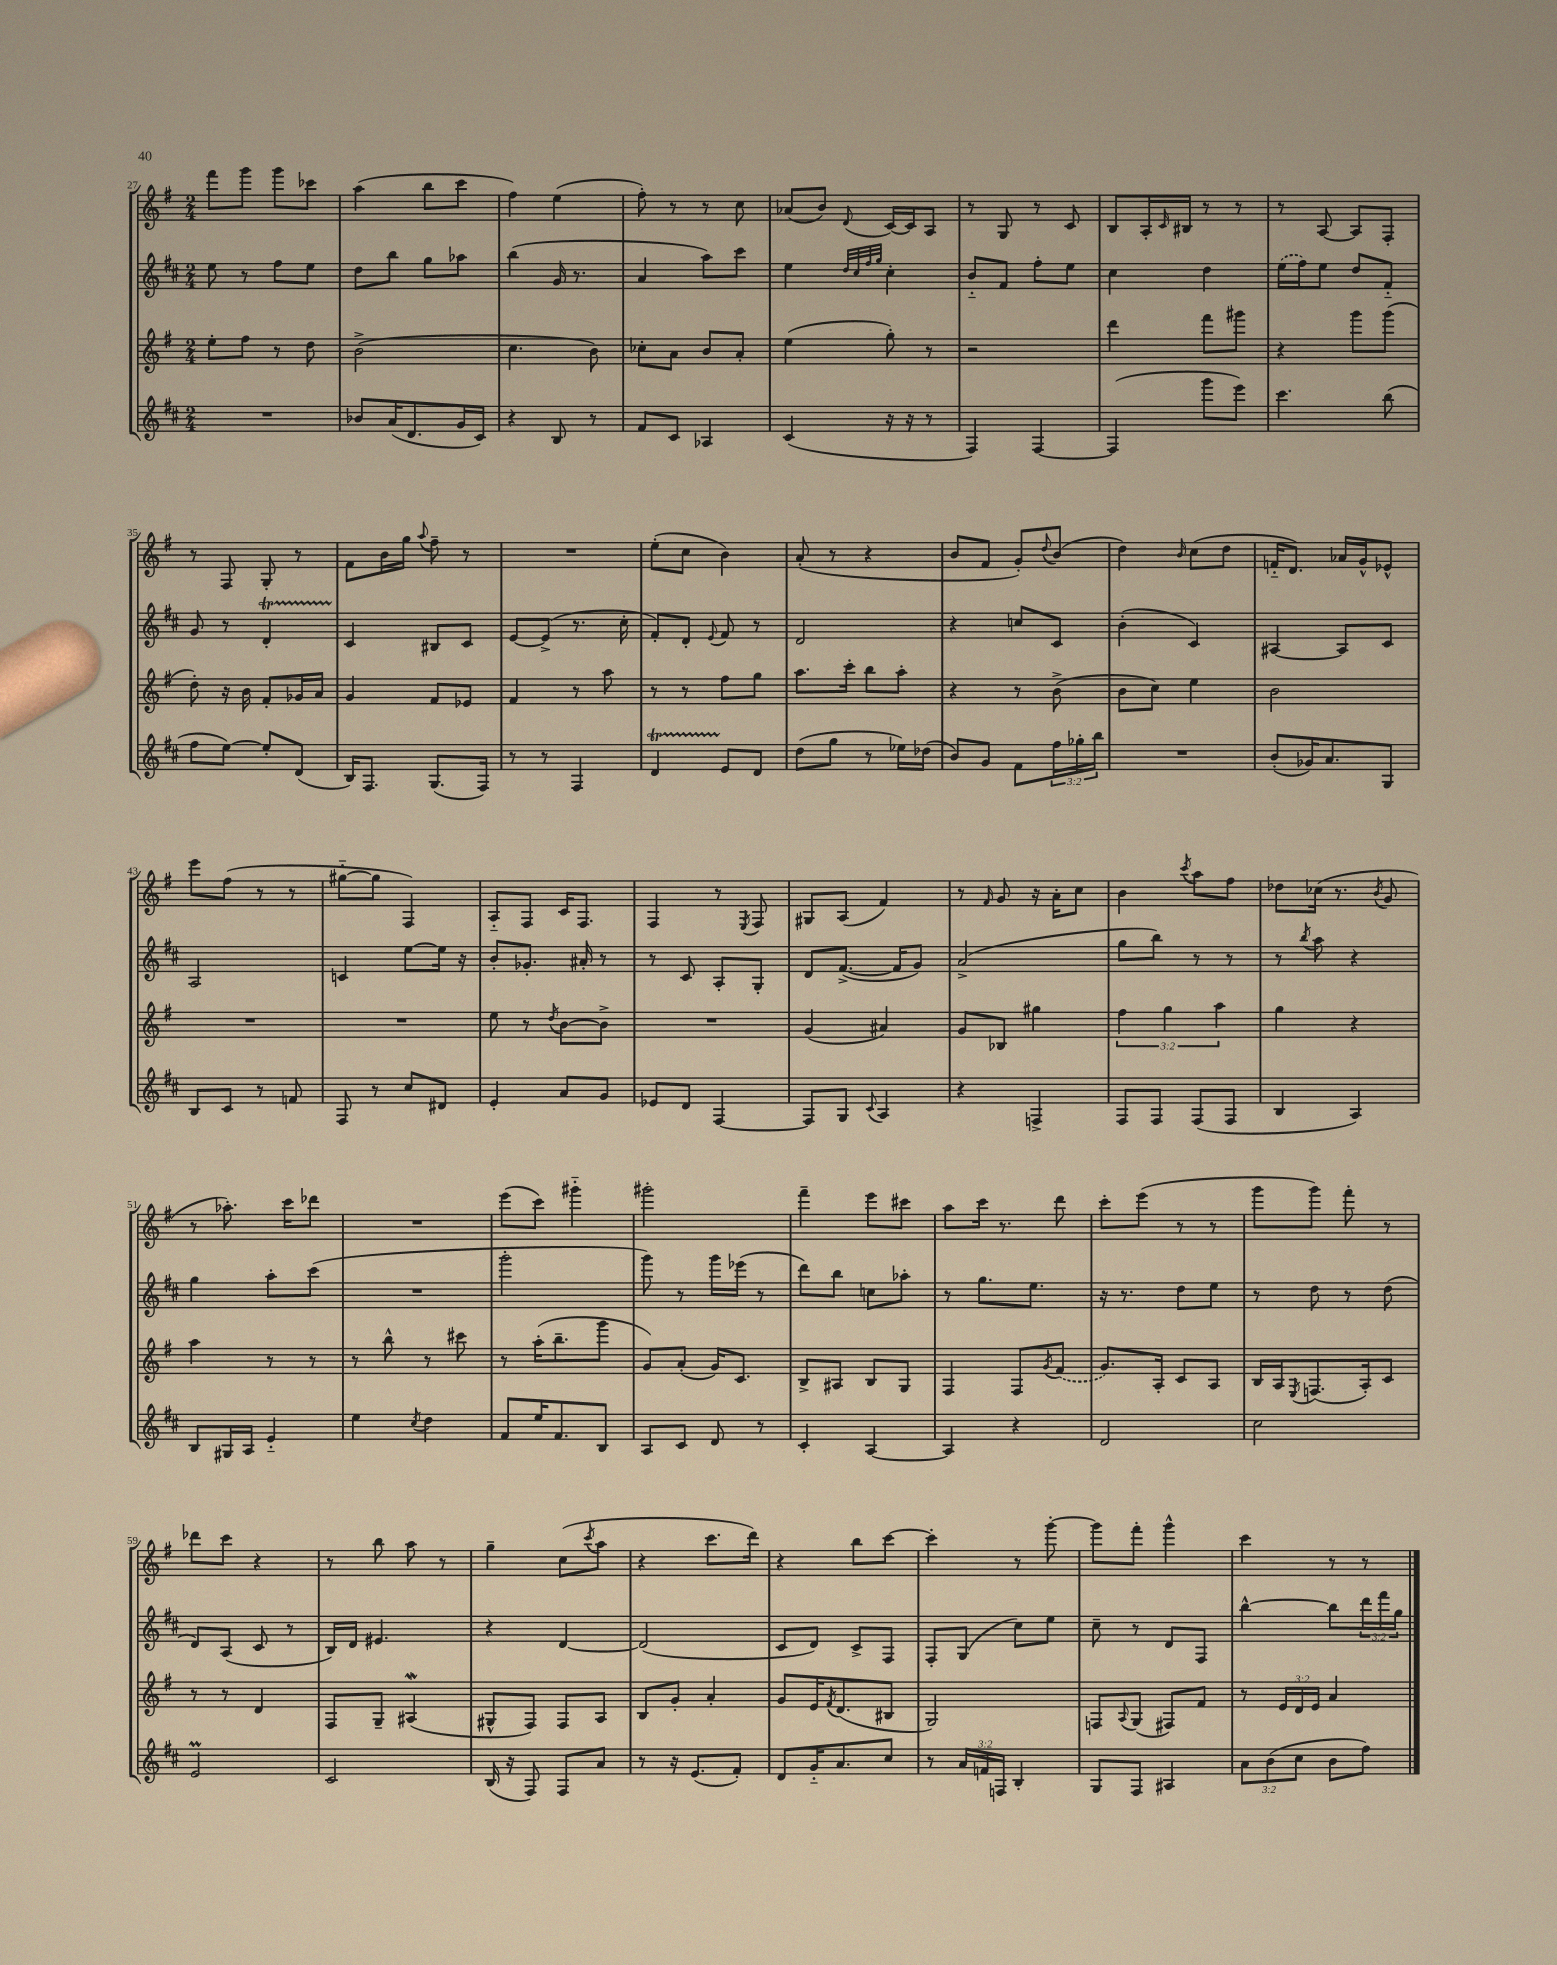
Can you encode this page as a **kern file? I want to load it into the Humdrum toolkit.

**kern	**kern	**kern	**kern
*staff4	*staff3	*staff2	*staff1
*clefG2	*clefG2	*clefG2	*clefG2
*k[f#c#]	*k[f#]	*k[f#c#]	*k[f#]
*M2/4	*M2/4	*M2/4	*M2/4
2r	8ee'	8ee	8fff#
.	8ff#	8r	8ggg
.	8r	8ff#	8ggg
.	8dd	8ee	8ccc-
=	=	=	=
8b-	(2b^	8dd	(4aa
(16a	.	8bb	.
8.d	.	.	.
.	.	8gg	8bb
16g	.	8aa-	8ccc
16c#)	.	.	.
=	=	=	=
4r	4.cc	(4bb	4ff#)
8B	.	16g	(4ee
.	.	8.r	.
8r	8b)	.	.
=	=	=	=
8f#	8cc-'	4a	8ff#')
8c#	8a	.	8r
4A-	8b	8aa)	8r
.	8a'	8ccc#	8cc
=	=	=	=
(4c#	(4ee	4ee	(8a-
.	.	.	8b)
.	.	32qqdd	.
.	.	32qqcc#	.
.	.	32qqff#	.
.	.	32qqgg	8qqd
16r	8gg')	4cc#'	[16c
16r	.	.	16c]
8r	8r	.	8A
=	=	=	=
4F#)	2r	8b'~	8r
.	.	8f#	8G
[4F#	.	8ff#'	8r
.	.	8ee	8c
=	=	=	=
(4F#]	4ddd	4cc#	8B
.	.	.	16A'
.	.	.	16qqc
.	.	.	16B#
8ggg	8fff#	4dd	8r
8eee)	8ggg#	.	8r
=	=	=	=
4.ccc#	4r	(16ee	8r
.	.	16ff#)	.
.	.	8ee	[8A
.	8ggg	8dd	8A]
(8bb	(8ggg	8f#'~	8F#'
=	=	=	=
8ff#	8dd')	8g	8r
[8ee)	16r	8r	8F#
.	16b	.	.
8ee']	8f#'	4d'	8G'
(8d	16g-	.	8r
.	16a	.	.
=	=	=	=
16B)	4g	4c#	8f#
8.F#	.	.	.
.	.	.	16b
.	.	.	16gg
.	.	.	8qqaa
(8.G	8f#	8B#	8ff#~
.	8e-	8c#	8r
16F#)	.	.	.
=	=	=	=
8r	4f#	[8e	2r
8r	.	(8e^]	.
4F#	8r	8.r	.
.	8aa	.	.
.	.	16cc#'	.
=	=	=	=
4d	8r	8f#')	(8ee'
.	8r	8d'	8cc
.	.	8qqe	.
8e	8ff#	8f#	4b)
8d	8gg	8r	.
=	=	=	=
(8dd	8.aa	2d	(8a'
8gg	.	.	8r
.	16ccc'	.	.
8r	8bb	.	4r
16ee-)	8aa'	.	.
(16dd-	.	.	.
=	=	=	=
8b)	4r	4r	8b
8g	.	.	8f#
8f#	8r	8cc	8g')
.	.	.	8qqdd
24ff#	(8b^	8c#	(8b
24gg-'	.	.	.
24bb	.	.	.
=	=	=	=
2r	8b	(4b'	4dd)
.	8cc)	.	.
.	.	.	16qqb
.	4ee	4c#)	(8cc
.	.	.	8dd
=	=	=	=
(8b'	2b	[4A#	16f'~
.	.	.	8.d)
16g-)	.	.	.
8.a	.	.	.
.	.	8A#]	16a-
.	.	.	16g^^
8G	.	8c#	8e-^^
=	=	=	=
8B	2r	2A	8eee
8c#	.	.	(8ff#
8r	.	.	8r
8f	.	.	8r
=	=	=	=
8F#	2r	4c	[8gg#'~
8r	.	.	8gg#]
8cc#	.	[8ee	4F#)
8d#	.	16ee]	.
.	.	16r	.
=	=	=	=
4e'	8ee	8b'	8A'~
.	8r	8.g-'	8F#
.	8qdd	.	.
8a	[8b	.	16c
.	.	16a#'	8.F#
8g	8b^]	8r	.
=	=	=	=
8e-	2r	8r	4F#
8d	.	8c#	.
[4F#	.	8A'	8r
.	.	.	8qE
.	.	8G'	8F#
=	=	=	=
8F#]	(4g	8d	8G#
8G	.	([8.f#^	(8A
8qqc#	.	.	.
4A	4a#)	.	4f#)
.	.	16f#]	.
.	.	8g)	.
=	=	=	=
4r	8g	(2a^	8r
.	.	.	16qqf#
.	8B-	.	8g
4F^	4gg#	.	16r
.	.	.	16a'
.	.	.	8cc
=	=	=	=
8F#	6ff#	8gg	4b
8F#	.	8bb)	.
.	6gg	.	.
.	.	.	8qccc
(8F#	.	8r	8aa
.	6aa	.	.
8F#	.	8r	8ff#
=	=	=	=
4B	4gg	8r	8dd-
.	.	8qbb	.
.	.	8aa	(16cc-
.	.	.	8.r
4A)	4r	4r	.
.	.	.	8qb
.	.	.	8g
=	=	=	=
8B	4aa	4gg	8r
16G#	.	.	8.aa-')
16A	.	.	.
4e'~	8r	8aa'	.
.	.	.	16ccc
.	8r	(8ccc#	8ddd-
=	=	=	=
4ee	8r	2r	2r
.	8bb^^	.	.
8qcc#	.	.	.
4dd	8r	.	.
.	8ccc#	.	.
=	=	=	=
8f#	8r	2ggg'	(8eee
16ee	(16aa'	.	8ccc)
8.f#	8.bb~	.	.
.	.	.	4ggg#'~
8B	8ggg	.	.
=	=	=	=
8A	8g)	8ggg)	2ggg#'
8c#	(8a'	8r	.
8d	16g)	16ggg	.
.	8.c	(16eee-	.
8r	.	8r	.
=	=	=	=
4c#'	8B^	8ddd)	4fff#~
.	8A#	8bb	.
[4A	8B	8cc	8eee
.	8G	8aa-'	8ccc#
=	=	=	=
4A]	4F#	8r	8aa
.	.	8.gg	16ccc
.	.	.	8.r
4r	8F#	.	.
.	.	8.ee	.
.	8qg	.	.
.	(8f#	.	8ddd
=	=	=	=
2d	8.g)	16r	8ccc'
.	.	8.r	.
.	.	.	(8eee
.	16A'	.	.
.	8c	8dd	8r
.	8A	8ee	8r
=	=	=	=
2cc#	16B	8r	8ggg
.	16A	.	.
.	8qE	.	.
.	(8.F	8dd	8ggg)
.	.	8r	8fff#'
.	16A')	.	.
.	8c	(8dd	8r
=	=	=	=
2e	8r	8d)	8ddd-
.	8r	(8A	8ccc
.	4d	8c#	4r
.	.	8r	.
=	=	=	=
2c#	8F#	16B)	8r
.	.	16d	.
.	8G~	4.e#	8bb
.	(4A#	.	8aa
.	.	.	8r
=	=	=	=
(16B	8G#^^	4r	4gg~
16r	.	.	.
8F#)	8F#)	.	.
8F#	8F#	[4d	(8cc
.	.	.	8qccc
8a	8A	.	8aa
=	=	=	=
8r	8B	(2d]	4r
16r	8g'	.	.
(8.e	.	.	.
.	4a'	.	8.ccc
8f#')	.	.	.
.	.	.	16ddd)
=	=	=	=
8d	8g	8c#	4r
16g'~	16e	8d)	.
.	8qf#	.	.
8.a	(8.d	.	.
.	.	8c#^	8bb
8cc#	8B#	8F#	[8ccc
=	=	=	=
8r	2G)	8F#'	4ccc']
24a	.	(8G	.
24f	.	.	.
24F	.	.	.
4B'	.	8cc#)	8r
.	.	8ee	[8ggg'
=	=	=	=
8G	8F	8cc#~	8ggg]
.	8qqA	.	.
8F#	(8G	8r	8fff#'
4A#	8F#)	8d	4ggg^^
.	8f#	8F#	.
=	=	=	=
12a	8r	[4bb^^	4ccc
(12b	.	.	.
.	24e	.	.
12cc#	24d	.	.
.	24e	.	.
8b	4a	8bb]	8r
8ff#)	.	24ddd	8r
.	.	24fff#	.
.	.	24gg	.
==	==	==	==
*-	*-	*-	*-
